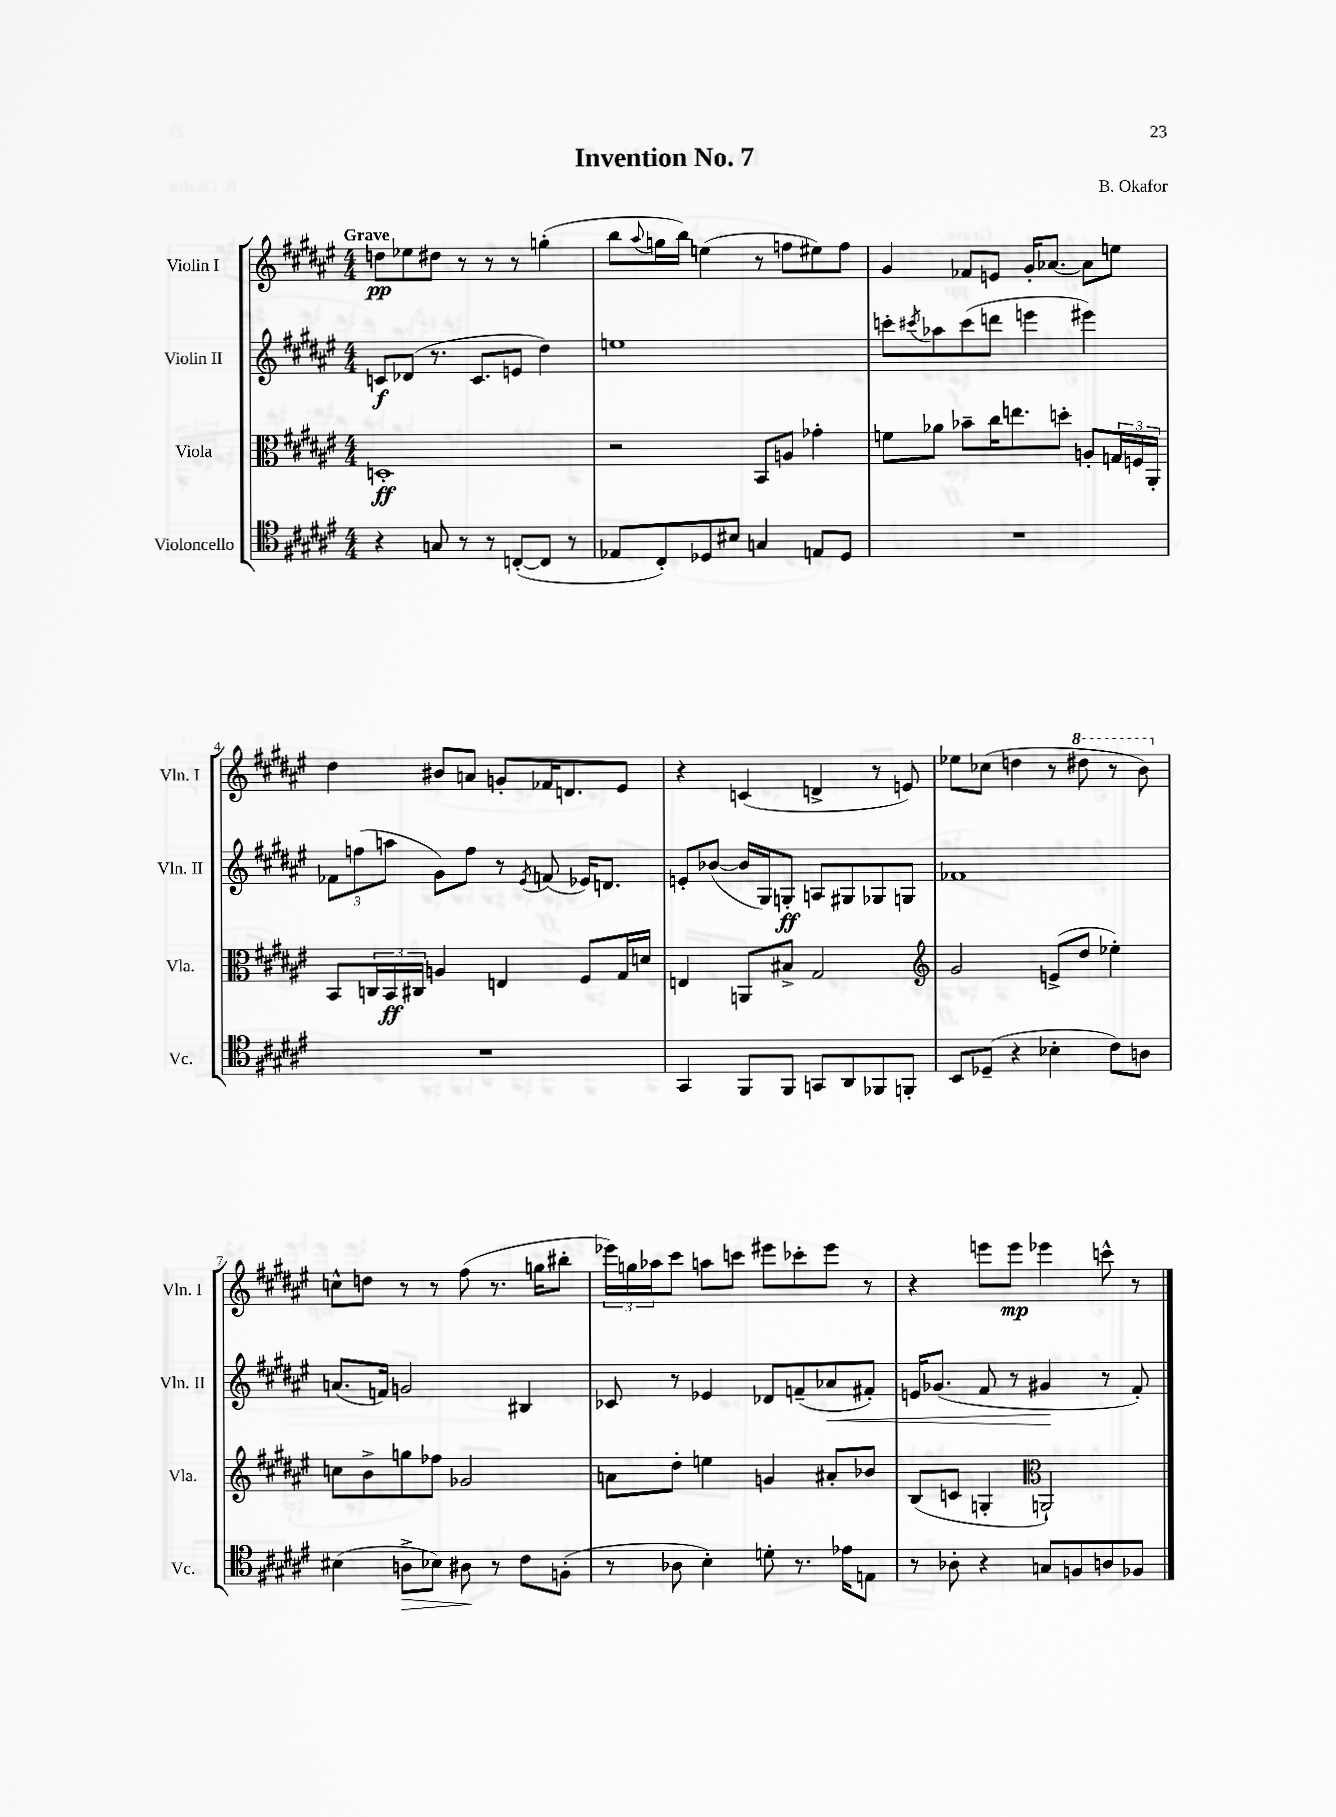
\header { title = "Invention No. 7" composer = "B. Okafor" }
<<
\new StaffGroup <<
\new Staff = "s0" \with { instrumentName = "Violin I" shortInstrumentName = "Vln. I" } {
    \clef treble \key fis \major \numericTimeSignature \time 4/4 \tempo "Grave"
    d''8\pp ees''8 dis''8 r8 r8 r8 g''4-.( |
    b''8 \appoggiatura { ais''8 } g''16 b''16) e''4( r8 f''8 eis''8) f''8 |
    gis'4 fes'8 e'8 gis'16-. aes'8.~ aes'8 e''8 |
    dis''4 bis'8 a'8 g'8-. fes'16 d'8. eis'8 |
    r4 c'4( d'4-> r8 e'8) |
    ees''8 ces''8( d''4 r8 \ottava #1 dis'''!8 r8 b''8) \ottava #0 |
    c''8-^ d''8 r8 r8 fis''8( r8. g''16 bis''8-. |
    \tuplet 3/2 { ees'''16) g''16 aes''16 } cis'''8 a''8 c'''8 eis'''8 ces'''8-. eis'''8 r8 |
    r4 e'''8 e'''8\mp ees'''4 c'''8-^ r8 \bar "|." |
}
\new Staff = "s1" \with { instrumentName = "Violin II" shortInstrumentName = "Vln. II" } {
    \clef treble \key fis \major \numericTimeSignature \time 4/4
    c'8\f des'8( r8. c'8. e'8 dis''4) |
    e''1 |
    c'''8-. \acciaccatura { cis'''8 } aes''8 cis'''8( d'''8 e'''4 eis'''4) |
    \tuplet 3/2 { fes'8 f''8( a''8 } gis'8) f''8 r8 \acciaccatura { eis'8 } f'8( ees'16) d'8. |
    e'8-. bes'8~( bes'16 gis16) g8-.\ff a8 gis8 ges8 g8 |
    fes'1 |
    a'8.( f'16) g'2 bis4 |
    ces'8 r8 ees'4 des'8 f'8--( aes'8\< fis'8-.) |
    e'16 ges'8.( fis'8 r8 gis'4\! r8 fis'8-.) \bar "|." |
}
\new Staff = "s2" \with { instrumentName = "Viola" shortInstrumentName = "Vla." } {
    \clef alto \key fis \major \numericTimeSignature \time 4/4
    d1-.\ff |
    r2 b,8 a8 ges'4-. |
    f'8 aes'8 bes'8-- cis''16 e''8. d''8-. a8-. \tuplet 3/2 { g16 f16 ais,16-. } |
    b,8 \tuplet 3/2 { c16 b,16\ff cis16 } a4 e4 fis8 gis16 d'16 |
    e4 a,8 bis8-> gis2 |
    \clef treble gis'2 e'8->( dis''8 ees''4-.) |
    c''8 b'8-> g''8 fes''8 ges'2 |
    a'8 dis''8-. e''4 g'4 ais'8-. bes'8 |
    b8( c'8 g4-. \clef alto a,2-!) \bar "|." |
}
\new Staff = "s3" \with { instrumentName = "Violoncello" shortInstrumentName = "Vc." } {
    \clef tenor \key fis \major \numericTimeSignature \time 4/4
    r4 g8 r8 r8 c8~-.( c8 r8 |
    ees8 cis8-.) des8 bis8 g4 e8 des8 |
    R1 |
    R1 |
    gis,4 fis,8 fis,8 g,8 ais,8 fes,8 f,8-. |
    b,8 des8--( r4 bes4-. cis'8) a8 |
    bis4( a8->\> bes8) ais8\! r8 cis'8 f8-.( |
    r8 aes8 b4-.) d'8-. r8. ees'16 e8 |
    r8 aes8-. r4 g8 f8 a8 fes8 \bar "|." |
}
>>
>>
